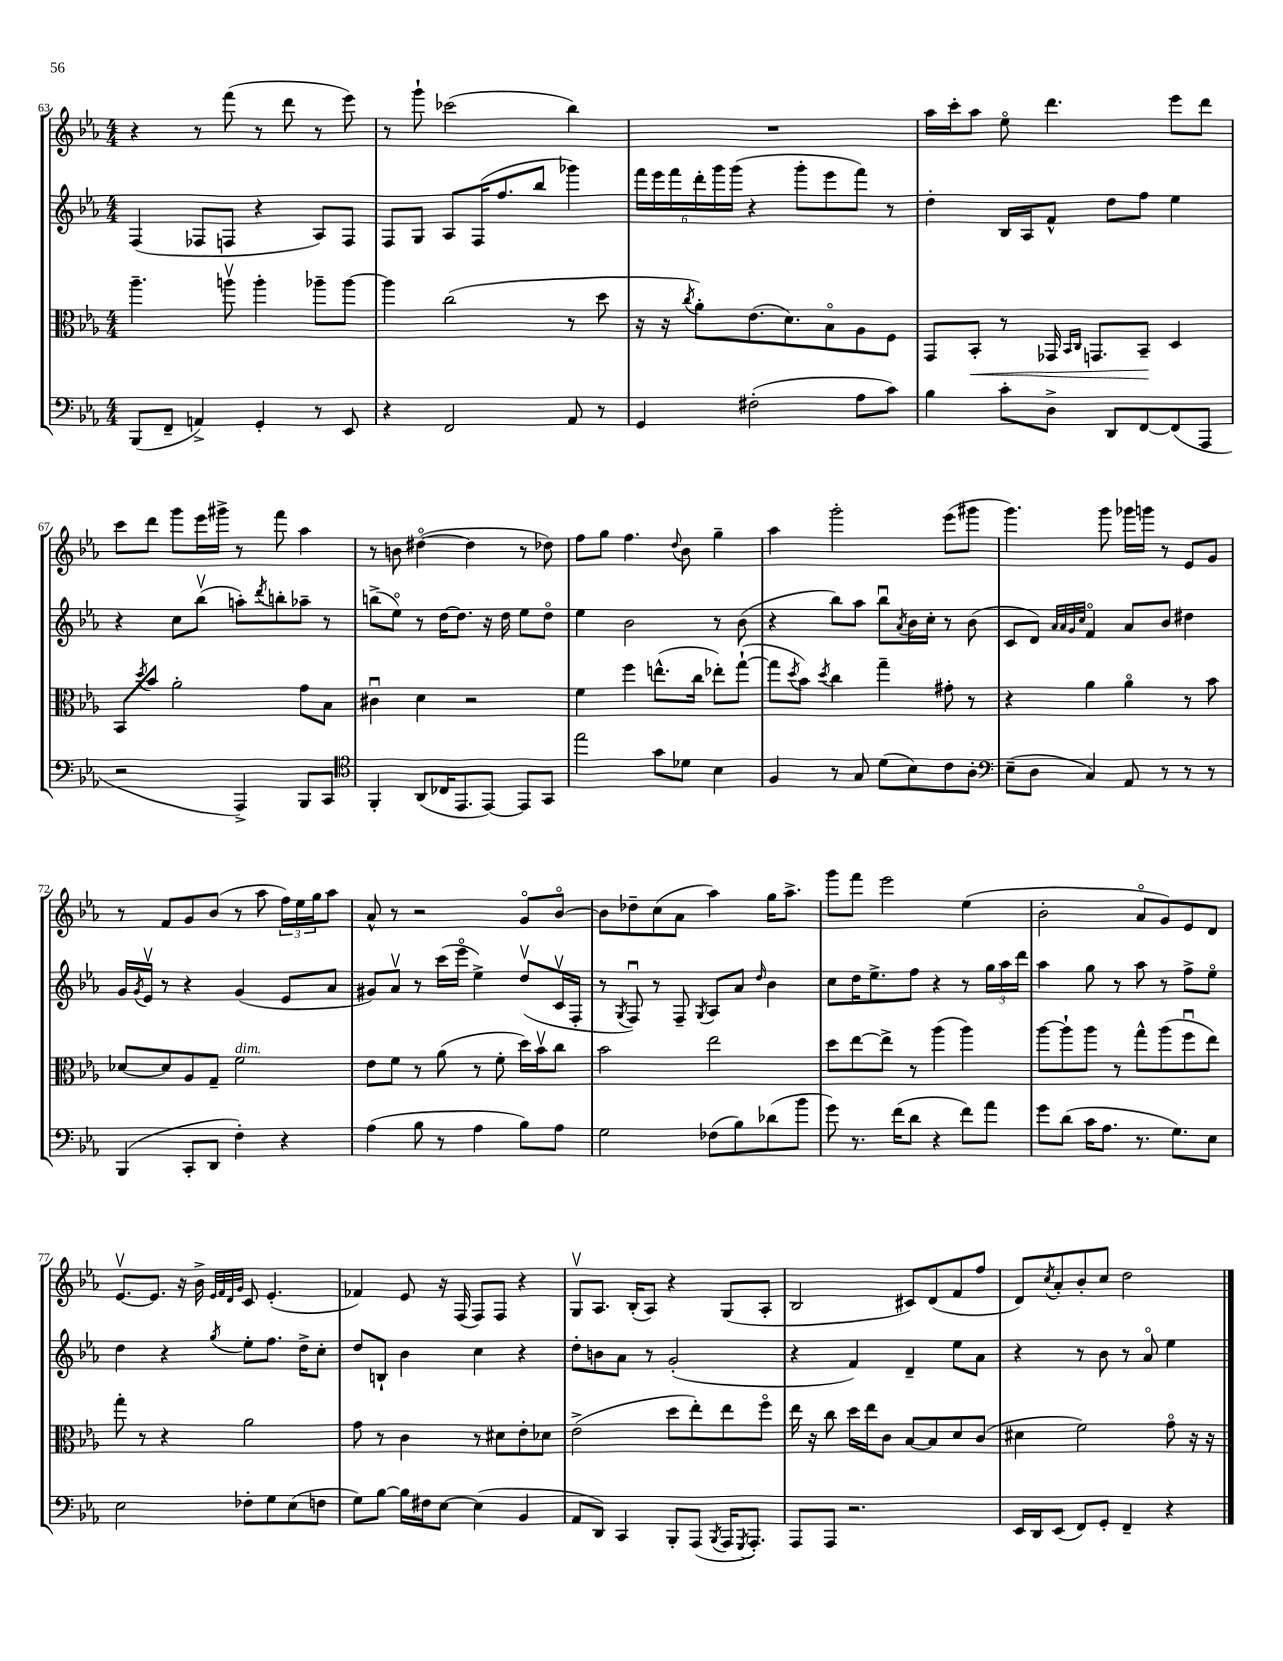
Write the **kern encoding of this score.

**kern	**kern	**dynam	**kern	**kern
*part4	*part3	*part3	*part2	*part1
*staff4	*staff3	*staff3	*staff2	*staff1
*clefF4	*clefC3	*	*clefG2	*clefG2
*k[b-e-a-]	*k[b-e-a-]	*	*k[b-e-a-]	*k[b-e-a-]
*M4/4	*M4/4	*	*M4/4	*M4/4
=63	=63	=63	=63	=63
(8BBB-/L	4.aa-~\	.	(4F/	4r
8FF~/J	.	.	.	.
4AAn^/)	.	.	8F-X/L	8r
.	8aanv\	.	8Fn/J	(8fff\
4GG'/	4aa'\	.	4r	8r
.	.	.	.	8ddd\
8r	8aa-X~\L	.	8A-/L)	8r
8EE-/	[8aa-\J	.	8F/J	8eee-\)
=64	=64	=64	=64	=64
4r	4aa-\]	.	8F/L	8r
.	.	.	8G/J	8ggg`\
2FF/	(2cc\	.	8A-/L	(2ccc-X\
.	.	.	(16F/K	.
.	.	.	8.ff/	.
.	.	.	8bb-/J	.
8AA-/	8r	.	4ggg-X\)	4bb-\)
8r	8dd\	.	.	.
=65	=65	=65	=65	=65
4GG/	16r	.	24fff\LL	1r
.	.	.	24eee-\	.
.	16r	.	.	.
.	.	.	24fff\	.
.	8qcc/	.	.	.
.	8a-'\L)	.	24ddd'\	.
.	.	.	24ggg\	.
.	.	.	(24ggg\JJ	.
(2F#X'\	(8.e-\	.	4r	.
.	8.d\)	.	.	.
.	.	.	8ggg'\L	.
.	8B-\	.	8eee-\	.
8A-\L	8A-\	.	8fff\J)	.
8c\J)	8F\J	.	8r	.
=66	=66	=66	=66	=66
4B-\	8GG/L	.	4dd'\	16aa-\LL
.	.	.	.	16ccc'\J
!	!	!LO:HP:b	!	!
.	8BB-'/J	<	.	8aa-\J
8c'\L	8r	.	16B-/LL	8ee-\
.	.	.	16A-/J	.
8D^\J	16GG-X/	.	8f^^/J	4.ddd\
.	16qqBB-/LL	.	.	.
.	16qqC/JJ	.	.	.
.	8.GGn/L	.	.	.
8DD/L	.	.	8dd\L	.
[8FF/	8BB-~/J	.	8ff\J	.
(8FF/]	4D/	[	4ee-\	8eee-\L
8AAA-/J	.	.	.	8ddd\J
!!LO:LB:g=z
=67	=67	=67	=67	=67
2r	8BB-/L	.	4r	8ccc\L
.	8qdd/	.	.	.
.	8b-/J	.	.	8ddd\J
.	2a-'\	.	8cc\L	8ggg\L
.	.	.	(8bb-v\J	16eee-\L
.	.	.	.	16ggg#X^\JJ
4AAA-^/)	.	.	8aan'\L)	8r
.	.	.	8qddd/	.
.	.	.	8bbn'\	8fff\
8BBB-/L	8g\L	.	8aa-X~\J	4aa-\
8CC/J	8B-\J	.	8r	.
=68	=68	=68	=68	=68
*clefC4	*	*	*	*
4FF'/	4c#Xu\	.	(8bbn^\L	8r
.	.	.	8ee-\J)	8bn\
(8AA-/L	4d\	.	8r	([4dd#X\
16C-X/K	.	.	[16dd\KL	.
8.EE-/	.	.	8.dd\J]	.
.	2r	.	.	4dd#\]
[8EE-/J)	.	.	16r	.
.	.	.	16dd\	.
8EE-/L]	.	.	8ee-\L	8r
8GG/J	.	.	8dd\J	8dd-X\)
=69	=69	=69	=69	=69
2ee-\	4f\	.	4ee-\	8ff\L
.	.	.	.	8gg\J
.	4ff\	.	2b-\	4.ff\
8g\L	(8.een^^\L	.	.	.
.	.	.	.	8qqdd/
8d-X\J	.	.	.	8b-\
.	16cc\Jk	.	.	.
4B-\	8ee-X'\L)	.	8r	4gg~\
.	([8gg`\J	.	(8b-\	.
=70	=70	=70	=70	=70
4F/	8gg\L]	.	4r	4aa-\
.	8qdd/	.	.	.
.	8b-\J)	.	.	.
.	8qdd/	.	.	.
8r	4cc\	.	8bb-\L)	2ggg'\
8G/	.	.	8aa-\J	.
(8d\L	4gg~\	.	8bb-u\L	.
.	.	.	8qa-/	.
8B-\)	.	.	16b-\L	.
.	.	.	16cc'\JJ	.
8c\	8g#X'\	.	8r	(8eee-\L
8A-'\J	8r	.	(8b-\	8ggg#X\J
=71	=71	=71	=71	=71
*clefF4	*	*	*	*
(8E-~\L	4r	.	8c/L	4.ggg\)
8D\J	.	.	8d/J)	.
.	.	.	32qqa-/LLL	.
.	.	.	32qqa-/	.
.	.	.	32qqg/	.
.	.	.	32qqcc/JJJ	.
4C/)	4a-\	.	4f/	.
.	.	.	.	8ggg\
8AA-/	4a-\	.	8a-/L	16ggg-X\LL
.	.	.	.	16gggn\JJ
8r	.	.	8b-/J	8r
8r	8r	.	4dd#X\	8e-/L
8r	8b-\	.	.	8g/J
!!LO:LB:g=z
=72	=72	=72	=72	=72
(4BBB-/	[8d-X/L	.	16g/LL	8r
.	.	.	8qg/	.
.	.	.	16e-v/JJ	.
.	8d-/]	.	8r	8f/L
8CC'/L	8A-/	.	4r	8g/
8DD/J	8G~/J	.	.	(8b-/J
!	!LO:TX:a:i:t=dim.	!	!	!
4F'\)	2f\	.	(4g/	8r
.	.	.	.	8aa-\
4r	.	.	8e-/L	24ff\LL)
.	.	.	.	24ee-\
.	.	.	.	24gg\J
.	.	.	8a-/J	8aa-\J
=73	=73	=73	=73	=73
(4A-\	8e-\L	.	8g#X/L)	8a-^^/
.	8f\J	.	8a-v/J	8r
8B-\	8r	.	8r	2r
8r	(8a-\	.	(16ccc\LL	.
.	.	.	16eee-\JJ	.
4A-\	8r	.	4ee-^\)	.
.	8f'\	.	.	.
8B-\L)	16dd\LL)	.	(8ddv/L	8g/L
.	16b-v\J	.	.	.
8A-\J	8cc\J	.	16cv/L	[8b-/J
.	.	.	16F'/JJ	.
=74	=74	=74	=74	=74
2G\	2b-\	.	8r	8b-\L]
.	.	.	8qG/	.
.	.	.	8Fu/)	8dd-X~\
.	.	.	8r	(8cc\
.	.	.	8F~/	8a-\J
.	.	.	8qG/	.
(8F-X\L	2ee-\	.	8A-/L	4aa-\)
8B-\)	.	.	8a-/J	.
.	.	.	16qqdd/	.
(8d-X\	.	.	4b-\	16gg\KL
.	.	.	.	8.aa-^\J
8b-\J	.	.	.	.
=75	=75	=75	=75	=75
8g\)	8dd\L	.	8cc\L	8ggg\L
8.r	[8ee-\	.	16dd\K	8fff\J
.	.	.	8.ee-^\	.
.	8ee-^\J]	.	.	2eee-\
(16f\KL	.	.	.	.
8d\J	8r	.	8ff\J	.
4r	(4aa-\	.	4r	.
8f\L)	4aa-\)	.	8r	(4ee-\
8a-\J	.	.	24gg\LL	.
.	.	.	24aa-\	.
.	.	.	24ddd\JJ	.
=76	=76	=76	=76	=76
8g\L	[8aa-\L	.	4aa-\	2b-'\
(8d\J	8aa-`\]	.	.	.
16c\KL	8aa-\J	.	8gg\	.
8.A-\J	.	.	.	.
.	8r	.	8r	.
8.r	8gg^^\L	.	8aa-\	8a-/L
.	(8aa-\	.	8r	8g/)
8.G\L)	.	.	.	.
.	8ffu\	.	8ff^\L	8e-/
8E-\J	8ee-\J)	.	8ee-\J	8d/J
!!LO:LB:g=z
=77	=77	=77	=77	=77
2E-\	8gg'\	.	4dd\	[8.e-v/L
.	8r	.	.	.
.	.	.	.	8.e-/J]
.	4r	.	4r	.
.	.	.	.	16r
.	.	.	.	16b-^\
.	.	.	.	32qqe-/LLL
.	.	.	.	32qqf/
.	.	.	.	32qqd/
.	.	.	8qgg/	32qqg/JJJ
8F-X'\L	2a-\	.	8ee-'\L	8c/
8G\	.	.	8.ff\J	(4.e-'/
(8E-\	.	.	.	.
.	.	.	16dd^\KL	.
8Fn\J	.	.	8cc'\J	.
=78	=78	=78	=78	=78
8G\L)	8g\	.	8dd/L	4f-X/)
[8B-\J	8r	.	8Bn`/J	.
16B-\LL]	4c\	.	4b-\	8e-/
16F#X\J	.	.	.	.
[8E-\J	.	.	.	16r
.	.	.	.	(16F/
(4E-\]	8r	.	4cc\	8F/L)
.	8d#X\L	.	.	8F/J
4BB-/	8e-'\	.	4r	4r
.	8d-X\J	.	.	.
=79	=79	=79	=79	=79
8AA-/L	(2e-^\	.	8dd'\L	8Gv/L
8DD/J)	.	.	8bn\	8.A-/J
4CC/	.	.	8a-\J	.
.	.	.	.	(16B-'/KL
.	.	.	8r	8A-/J)
8BBB-'/L	8dd\L	.	(2g'/	4r
(8AAA-/J	8ee-'\)	.	.	.
8qBBB-/	.	.	.	.
16AAA-/KL	8ee-\	.	.	(8G/L
8qGGG/	.	.	.	.
8.AAA-'/J)	.	.	.	.
.	8ff\J	.	.	8A-'/J
=80	=80	=80	=80	=80
8AAA-/L	16ee-\	.	4r	2B-/
.	16r	.	.	.
8AAA-/J	8cc\	.	.	.
2.r	16dd\LL	.	4f/)	.
.	16ee-\J	.	.	.
.	8c\J	.	.	.
.	[8B-/L	.	4d~/	8c#X/L)
.	8B-/]	.	.	(8d/
.	8d/	.	8ee-\L	8f/
.	(8c/J	.	8a-\J	8ff/J
=81	=81	=81	=81	=81
16EE-/LL	4d#X\	.	4r	8d/L)
16DD/J	.	.	.	.
.	.	.	.	8qcc/
(8EE-/J	.	.	.	8a-'/
8FF/L)	2f\)	.	8r	8b-'/
8GG'/J	.	.	8b-\	8cc/J
4FF~/	.	.	8r	2dd\
.	.	.	8a-/	.
4r	8g\	.	4ee-\	.
.	16r	.	.	.
.	16r	.	.	.
==	==	==	==	==
*-	*-	*-	*-	*-
